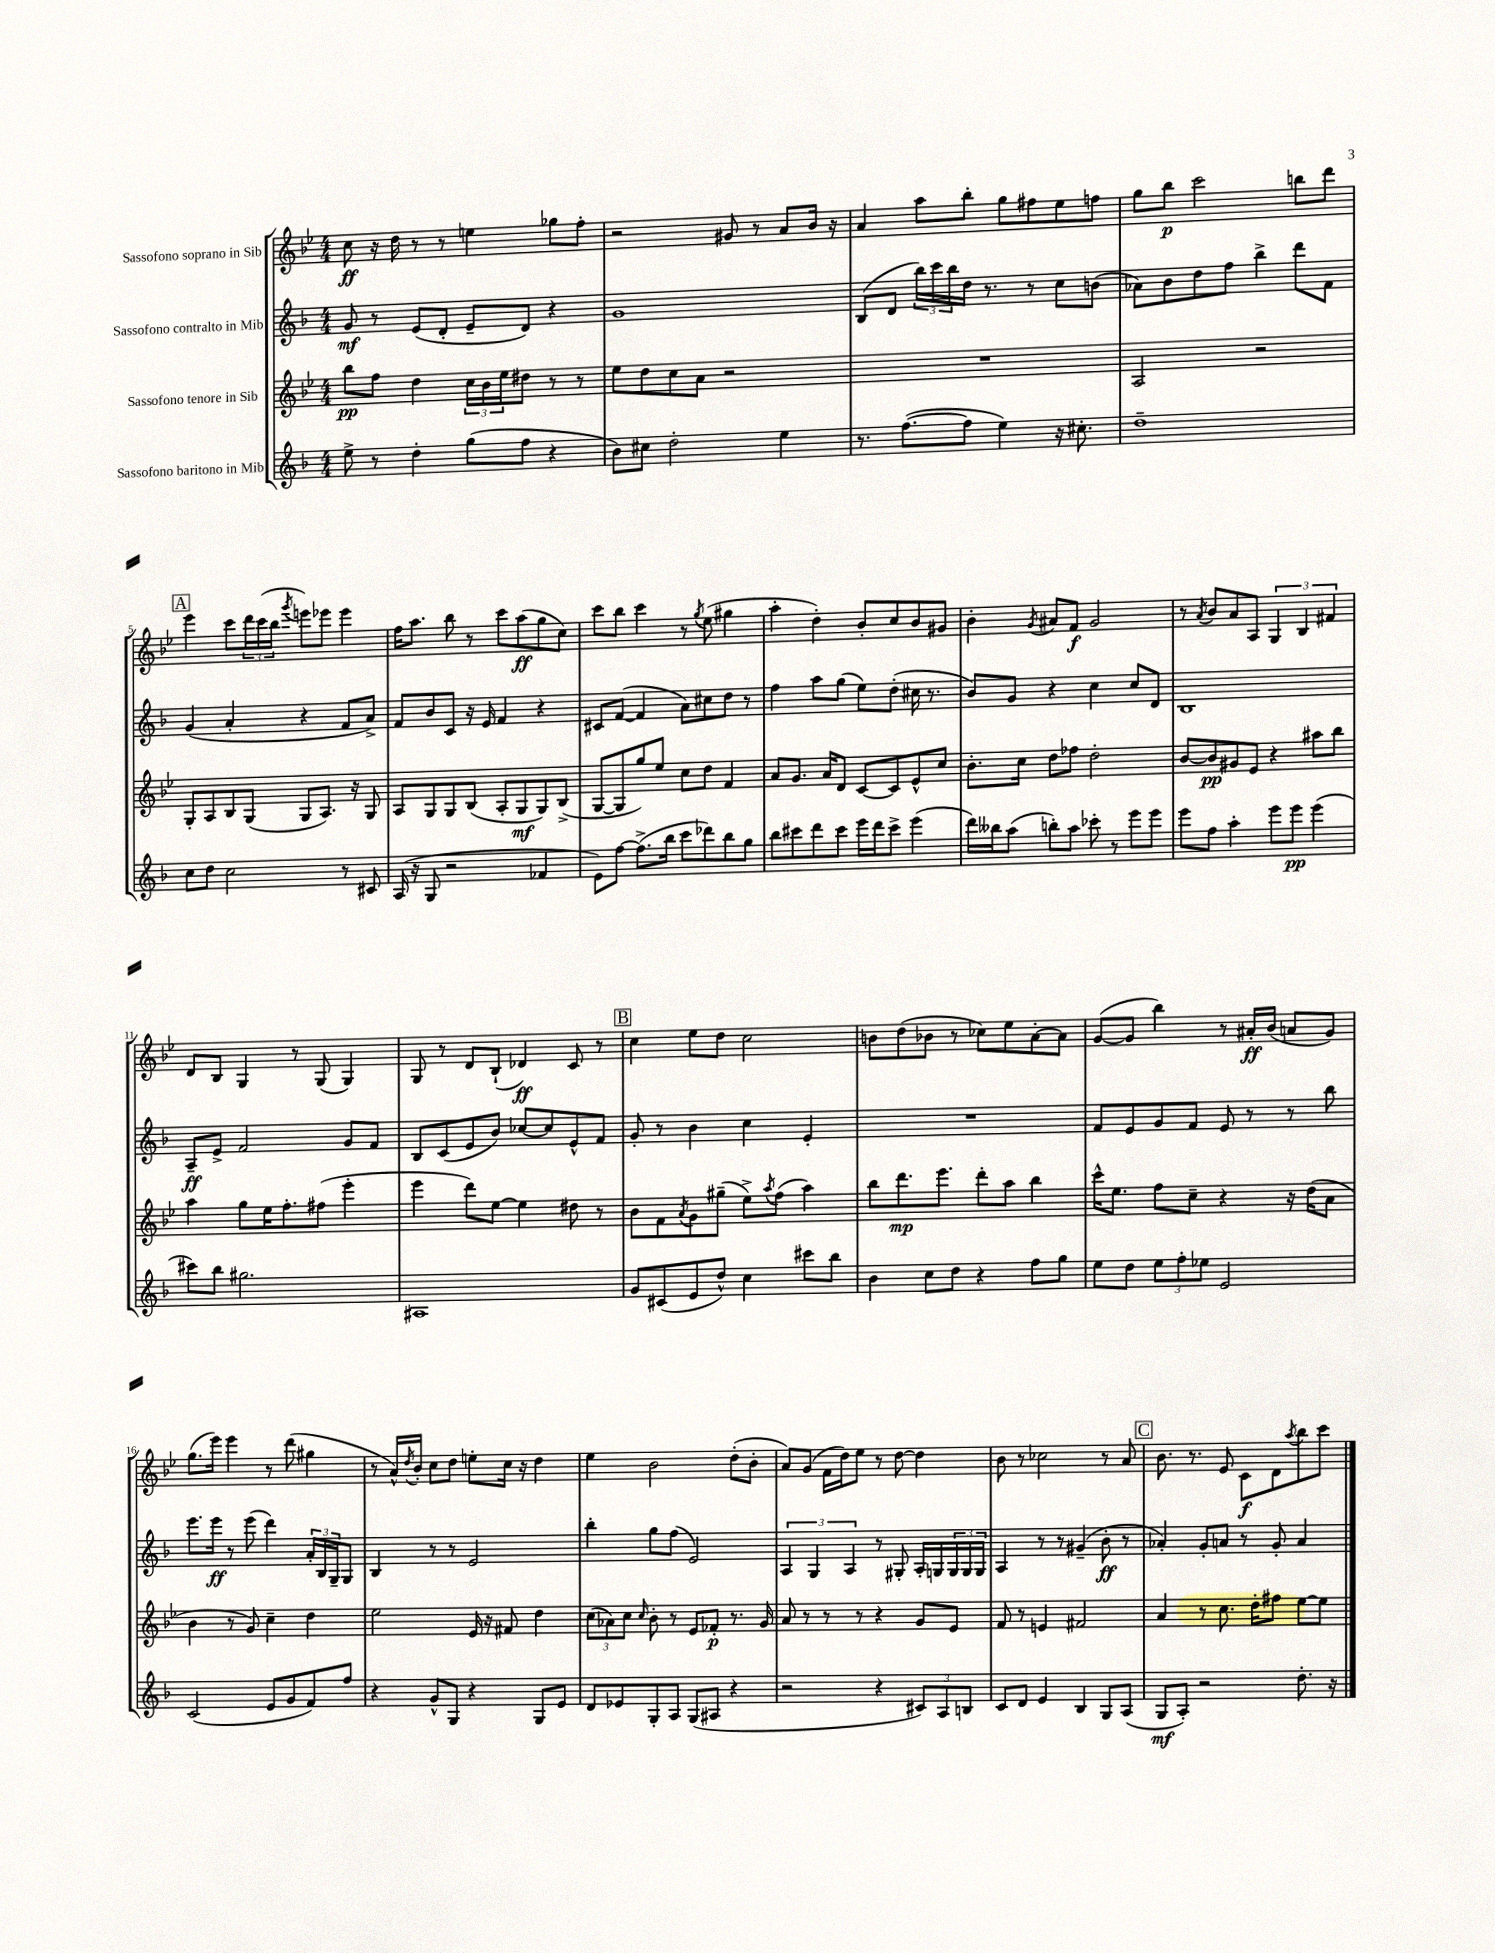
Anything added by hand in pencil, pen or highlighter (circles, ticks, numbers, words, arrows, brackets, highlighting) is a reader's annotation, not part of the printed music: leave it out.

**kern	**kern	**kern	**kern
*staff4	*staff3	*staff2	*staff1
*clefG2	*clefG2	*clefG2	*clefG2
*k[b-]	*k[b-e-]	*k[b-]	*k[b-e-]
*M4/4	*M4/4	*M4/4	*M4/4
8ee^	8bb-	8g	8cc
8r	8ff	8r	16r
.	.	.	16dd
4dd'	4dd	(8e	8r
.	.	8d'	8r
(8gg	24cc	8e~	4ee
.	24b-	.	.
.	24ee-	.	.
8ff	8dd#	8d)	.
4r	8r	4r	8gg-
.	8r	.	8ff'
=	=	=	=
8b-)	8ee-	1g	2r
8cc#	8dd	.	.
2dd'	8cc	.	.
.	8a	.	.
.	2r	.	8g#
.	.	.	8r
4ee	.	.	8a
.	.	.	16b-
.	.	.	16r
=	=	=	=
8.r	1r	(8B-	4a
.	.	8d	.
([8.ff	.	.	.
.	.	24bb-)	8aa
.	.	24ccc	.
.	.	24bb-	.
8ff]	.	16dd	8bb-'
.	.	8.r	.
4ee)	.	.	8gg
.	.	8r	8ff#
16r	.	8cc	8ee-
8.cc#'	.	.	.
.	.	(8b	8ff
=	=	=	=
1dd~	2A	8a-)	8gg
.	.	8b-	8bb-
.	.	8dd	2ccc
.	.	8ff	.
.	2r	4bb-^	.
.	.	8ddd	8bb
.	.	8f	8ddd
=	=	=	=
8cc	8G'	(4g	4eee-
8dd	8A	.	.
2cc	8B-	4a'	8ccc
.	(8G	.	24ddd
.	.	.	(24ccc
.	.	.	24bb-
.	.	.	8qggg
.	8G	4r	8eee)
.	8.A)	.	8eee-
8r	.	8f	4eee-
.	16r	.	.
8c#	8G	8a^)	.
=	=	=	=
(16A	8A	8f	16ff
16r	.	.	8.aa
8G	8G	8b-	.
2r	8G	8c	8bb-
.	(8B-	16r	8r
.	.	16e	.
.	8A'	4f	8ccc
.	8G	.	(8aa
4f-	8G)	4r	8gg
.	(8B-^	.	8cc)
=	=	=	=
8e)	[8G	8c#	8ccc
[8ff	8G]	([8f	8bb-
(8.ff^]	8gg)	4f]	4ccc
.	8ee-	.	.
16bb-	.	.	.
8ccc	8cc	8a)	8r
.	.	.	8qgg
8ddd-)	8dd	8cc#	(8ee-
8bb-	4f	8dd	4gg#
8gg	.	8r	.
=	=	=	=
8bb-	8a	4ff	4aa'
8ccc#	8.g	.	.
8ddd	.	8aa	4dd')
.	16a	.	.
8ccc#	8d	(8gg	.
16eee	[8c	8ee)	8b-'
16ddd	.	.	.
8ccc#^	8c]	(8dd'	8cc
(4eee	8e-^^	16cc#	8b-
.	.	8.r	.
.	8cc	.	8g#
=	=	=	=
16ddd)	8.b-'	8b-)	4b-'
16bb--	.	.	.
(8aa	.	8g	.
.	16cc	.	.
.	.	.	8qg
8bb')	8dd	4r	8a#
8aa	8ff-	.	8f
8ccc-'	2dd'	4cc	2g
8r	.	.	.
8eee	.	8cc	.
8eee	.	8d	.
=	=	=	=
8eee	[8b-	1B-	8r
.	.	.	8qa
8ff	8b-]	.	8b-
4aa'	8g#	.	8a
.	8e-	.	8A
8eee	4r	.	6G
8eee	.	.	.
.	.	.	6B-
(4eee	8aa#	.	.
.	.	.	6f#
.	8bb-	.	.
=	=	=	=
8ccc#)	4aa	8A~	8d
8bb-	.	8e^	8B-
2.gg#	8gg	2f	4G
.	16ee-	.	.
.	8.ff'	.	.
.	.	.	8r
.	(8ff#	.	(8G
.	4eee-'	8g	4G)
.	.	8f	.
=	=	=	=
1A#	4eee-	8B-	8G
.	.	(8c	8r
.	8ddd)	8e	8d
.	[8ee-	8b-)	(8B-`
.	4ee-]	[8cc-	4d-)
.	.	8cc-]	.
.	8dd#	8e^^	8c
.	8r	8f	8r
=	=	=	=
8g	8b-	8g'	4cc
(8c#	8f	8r	.
.	8qa	.	.
8e	8g	4b-	8ee-
8dd^^)	(8gg#~	.	8dd
4cc	8ee-^)	4cc	2cc
.	8qaa	.	.
.	(8ff	.	.
8ccc#	4aa)	4e'	.
8bb-	.	.	.
=	=	=	=
4b-	8bb-	1r	8b
.	8.ddd	.	(8dd
8cc	.	.	8b-
.	8.eee-	.	.
8dd	.	.	8r
4r	8ddd'	.	8cc-)
.	8aa	.	8ee-
8ff	4bb-	.	[8a'
8gg	.	.	8a]
=	=	=	=
8ee	16ccc^^	8f	([8g
.	8.ee-	.	.
8dd	.	8e	8g]
12ee	8ff	8g	4bb-)
12ff'	.	.	.
.	8cc~	8f	.
12ee-	.	.	.
2e	4r	8e	8r
.	.	8r	16a#'
.	.	.	(16b-
.	16r	8r	8a
.	(16dd	.	.
.	8a	8bb-	8g)
=	=	=	=
(2c	4b-	8.eee	(8.gg
.	.	16eee	16eee-)
.	8r	8r	4eee-
.	8g)	(8eee	.
8e	4cc~	4ddd)	8r
8g	.	.	(8ddd
8f)	4dd	24a'	4gg#
.	.	24B-	.
.	.	24G~	.
8ff	.	8G	.
=	=	=	=
4r	2ee-	4B-	8r
.	.	.	16a^^)
.	.	.	8qdd
.	.	.	16b-'
8g^^	.	8r	8cc
8G	.	8r	8dd
4r	16e-	2e	8ee'
.	16r	.	.
.	8f#	.	16cc
.	.	.	16r
8G	4dd	.	4dd
8e	.	.	.
=	=	=	=
8d	(12cc	4bb-'	4ee-
.	12a-)	.	.
8e-	.	.	.
.	12cc	.	.
.	16qqcc	.	.
8G'	8b-'	8gg	2b-
8A	8r	(8ff	.
(8G	8e-	2e)	.
8A#	8f-'	.	.
4r	8.r	.	(8dd'
.	.	.	8b-'
.	16g	.	.
=	=	=	=
2r	8a	6A	8a)
.	8r	.	(8g
.	.	6G	.
.	8r	.	16f
.	.	.	16dd)
.	.	6A	.
.	8r	.	8ee-
4r	4r	8r	8r
.	.	8G#'	[8dd
12c#)	8g	16A'	4dd]
.	.	16G	.
12A	.	.	.
.	8e-	24G	.
12B	.	24G	.
.	.	24G	.
=	=	=	=
8c	8f	4A	8b-
8d	8r	.	8r
4e	4e	8r	2cc-
.	.	8r	.
4B-	2f#	(4g#~	.
8G	.	8b-'	8r
(8A	.	8r	8a
=	=	=	=
8G	4a	4a-')	8.b-
8A')	.	.	.
.	.	.	8.r
2r	8r	8g'	.
.	8.cc	8a	8e-
.	.	8r	8c
.	16dd'	.	.
.	8ff#	8g'	8d
.	.	.	8qaa
8.dd'	[8ee-	4a	8bb-
.	8ee-]	.	8ccc
16r	.	.	.
==	==	==	==
*-	*-	*-	*-
